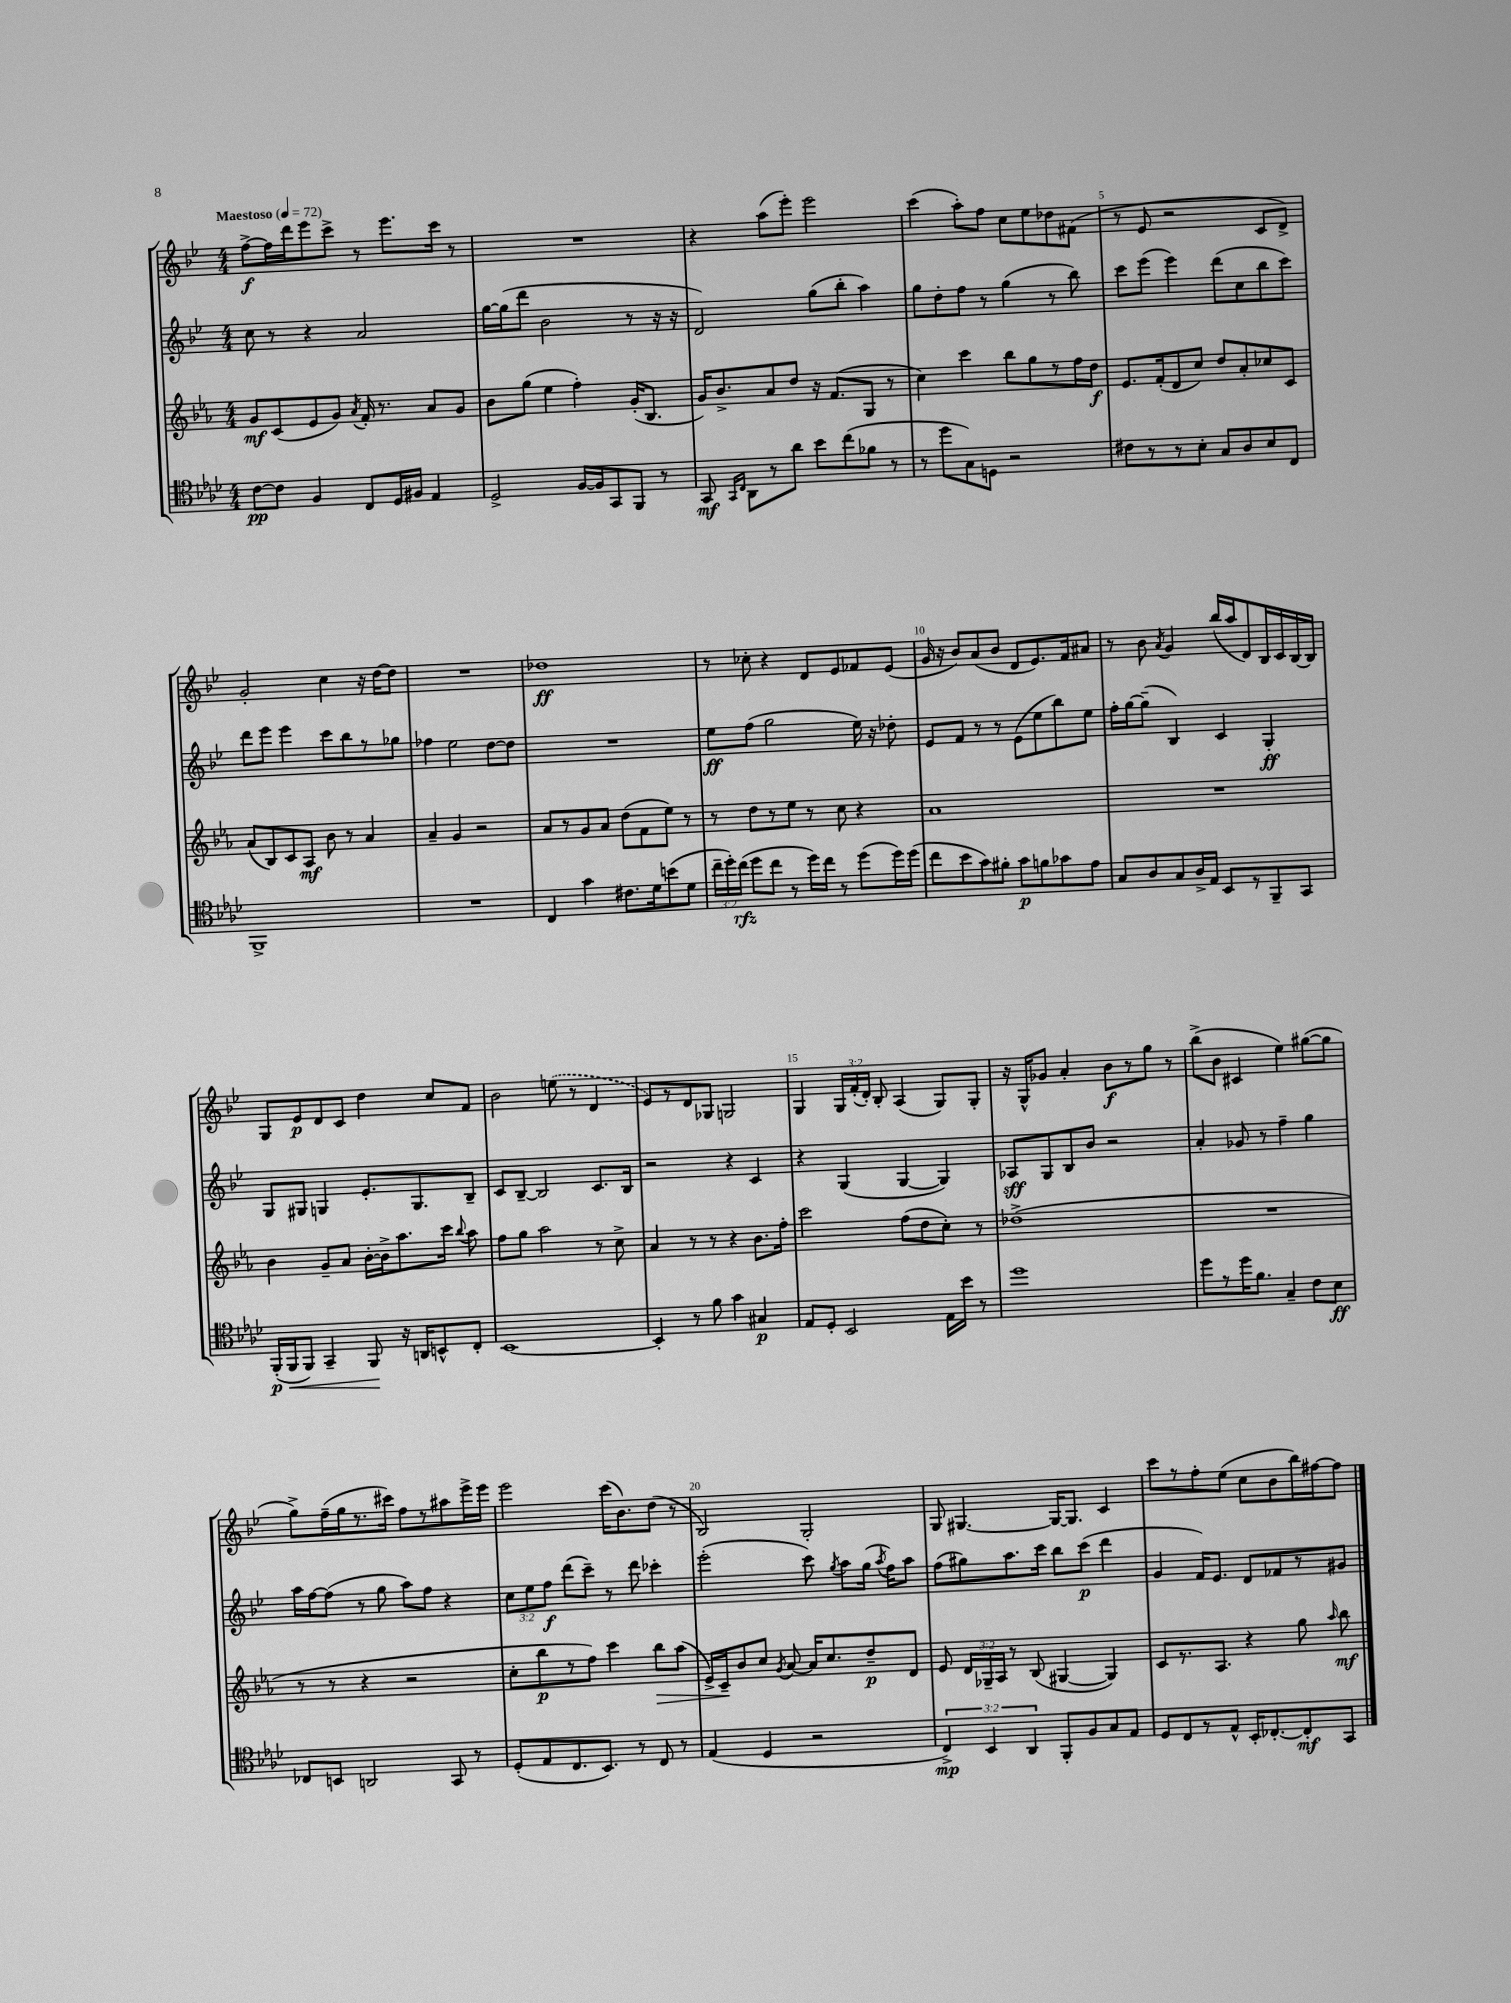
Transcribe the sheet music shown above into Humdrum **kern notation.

**kern	**kern	**kern	**kern
*staff4	*staff3	*staff2	*staff1
*clefC4	*clefG2	*clefG2	*clefG2
*k[b-e-a-d-]	*k[b-e-a-]	*k[b-e-]	*k[b-e-]
*M4/4	*M4/4	*M4/4	*M4/4
*MM72	*MM72	*MM72	*MM72
[8c\L	8g/L	8cc\	[8ff^\L
8c\]J	(8c/	8r	16ff\]L
.	.	.	16ddd\J
4F/	8e-/	4r	8eee-\
.	8g/J)	.	8ccc^\J
.	8qa-/	.	.
8C/L	16f'/	2a/	8r
.	8.r	.	.
16D-/L	.	.	8.eee-\L
16F#/JJ	.	.	.
4E-/	8a-/L	.	.
.	.	.	16ccc\Jk
.	8g/J	.	8r
=	=	=	=
2D-^/	8b-\L	[16gg\LL	1r
.	.	(16gg\]J	.
.	(8gg\J	8ddd\J	.
.	4ee-\	2b-\	.
[16F/LL	4ff'\)	.	.
16F/]J	.	.	.
8GG/	.	.	.
8FF/J	(16g'/LK	8r	.
.	8.B-/J	.	.
8r	.	16r	.
.	.	16r	.
=	=	=	=
8GG/	16g/LK)	2d/)	4r
.	8.b-^/	.	.
16qqGG/LL	.	.	.
16qqC/JJ	.	.	.
8AA-\L	.	.	.
8r	8a-/	.	(8aa\L
8a-\J	8dd/J	.	8eee-'\J)
8b-\L	16r	(8gg\L	2eee-\
.	(8.f/L	.	.
(8cc\	.	8bb-'\J	.
8f-\J	8G/J	4aa\)	.
8r	8r	.	.
=	=	=	=
8r	4cc\)	8gg\L	(4ccc\
8dd-\L	.	8dd'\	.
8G\)	4ccc\	8ff\J	8aa'\L)
8D\J	.	8r	8ff\J
2r	8bb-\L	(4gg\	8cc\L
.	8gg\	.	8ee-\
.	8r	8r	8dd-\
.	16ff\L	8bb-\)	(8f#\J
.	16dd\JJ	.	.
=	=	=	=
8c#\L	8.e-/L	8ccc\L	8r
8r	.	(8eee-\J	8e-/
.	(16f'/k	.	.
8r	8d/	4eee-\)	2r
8B-'\J	8cc/J)	.	.
8G/L	8dd/L	(8ddd\L	.
8A-/	8a-'/	8cc\	.
8B-/	8cc-/	8bb-\	8c/L
8C/J	8c/J	8ccc\J)	8d^/J)
=	=	=	=
1FF^	(8a-/L	8ddd\L	2g'/
.	8B-/)	8eee-\J	.
.	8c/	4eee-\	.
.	8A-/J	.	.
.	8b-\	8ccc\L	4cc\
.	8r	8bb-\	.
.	4a-/	8r	16r
.	.	.	[16dd\LK
.	.	8gg-\J	8dd\]J
=	=	=	=
1r	4a-~/	4ff-\	1r
.	4g/	2ee-\	.
.	2r	.	.
.	.	[8dd\L	.
.	.	8dd\]J	.
=	=	=	=
4C/	8a-/L	1r	1dd-
.	8r	.	.
4g\	8g/	.	.
.	8a-/J	.	.
8.c#\L	(8dd\L	.	.
.	8f\	.	.
16d-\k	.	.	.
(8b\	8ee-\J)	.	.
8d-\J	8r	.	.
=	=	=	=
24cc~\LL	8r	8ee-\L	8r
24dd-'\)	.	.	.
(24cc\JJ	.	.	.
8dd-\L	8dd\L	(8ff\J	8cc-'\
8cc\J	8r	2gg\	4r
8r	8ee-\J	.	.
16dd-\LL)	8r	.	8d/L
16cc\JJ	.	.	.
8r	8cc\	.	8e-/
(8dd-\L	4r	16ee-\)	8f-/
.	.	16r	.
16dd-\L)	.	8dd-'\	(8e-/J
(16dd-\JJ	.	.	.
=	=	=	=
8cc\L	1a-	8e-/L	16g/
.	.	.	16r
8b-\	.	8f/J	8b-/L)
8g\)	.	8r	(8a/
8f#'\J	.	8r	8b-/J
8g\L	.	(8e-\L	8d/L
8f\	.	8ee-\	8.e-/)
8g-\	.	8bb-\)	.
.	.	.	16f/k
8e-\J	.	8ee-\J	8a#/J
=	=	=	=
8G/L	1r	16ff'\LL	8r
.	.	[16gg\J	.
8A-/	.	(8gg~\]J	8b-\
.	.	.	8qa/
8G/	.	4B-/)	4g/
16A-^/L	.	.	.
16E-/JJ	.	.	.
8BB-/L	.	4c/	(16bb-/LL
.	.	.	16aa/J
8r	.	.	8d/)
8FF~/	.	4G'/	16B-/L
.	.	.	16c/
8GG/J	.	.	[16B-/
.	.	.	16B-/]JJ
=	=	=	=
(16FF'/LL	4b-\	8G/L	8G/L
16FF/J	.	.	.
8FF/J)	.	8G#/J	8e-/
4GG~/	8g~/L	4G/	8d/
.	8a-/J	.	8c/J
8FF/	[16b-'\LL	8.e-'/L	4dd\
.	16b-^\]J	.	.
16r	8.aa-\	.	.
16AA/LK	.	8.G/	.
8BB^^/	.	.	8cc/L
.	16ccc\Jk	.	.
.	8qqbb-/	.	.
8C'/J	8aa-\	8B-~/J	8f/J
=	=	=	=
[1BB-	8ff\L	8c/L	2b-\
.	8gg\J	[8B-~/J	.
.	2aa-\	2B-/]	.
.	.	.	(8ee\
.	.	.	8r
.	8r	8.c/L	4d/
.	8cc^\	.	.
.	.	16B-/Jk	.
=	=	=	=
4BB-'/]	4a-/	2r	8e-/L)
.	.	.	8r
8r	8r	.	8d/
8f\	8r	.	8G-/J
4g\	4r	4r	2G/
4G#/	8.b-\L	4c/	.
.	16ff'\Jk	.	.
=	=	=	=
8E-/L	2ccc\	4r	4G/
8D-'/J	.	.	.
2BB-/	.	(4G/	24G/LL
.	.	.	(24f'/
.	.	.	24d'/JJ)
.	.	.	8B-'/
.	(8ff\L	[4G/	(4A/
.	8dd\	.	.
16E-\LL	8cc'\J)	4G/])	8G/L)
16b-\JJ	.	.	.
8r	8r	.	8G'/J
=	=	=	=
1dd-	(1dd-^	8A-/L	16r
.	.	.	16G^^/LK
.	.	8G/	8g-/J
.	.	8B-/	4a'/
.	.	8b-/J	.
.	.	2r	8b-\L
.	.	.	8r
.	.	.	8gg\J
.	.	.	8r
=	=	=	=
8dd-\L	1r	4a'/	(8bb-^\L
8r	.	.	8b-\J
16dd-\K	.	8g-/	4c#/
8.f\J	.	.	.
.	.	8r	.
4G~/	.	4ff~\	4ee-\)
8c\L	.	4gg\	([8gg#\L
8B-\J	.	.	8gg#\]J
=	=	=	=
8C-/L	8r	16aa\LL	8gg^\L)
.	.	[16ff\J	.
8BB/J	8r	(8ff\]J	(16ff~\L
.	.	.	16gg\J
2AA/	4r	8r	8.r
.	.	8gg\	.
.	.	.	16ccc#\Jk)
.	2r	8aa\L)	8ff\L
.	.	8ff\J	8r
8GG/	.	4r	8aa#\
8r	.	.	16eee-^\L
.	.	.	16eee-\JJ
=	=	=	=
(8D-'/L	8cc'\L	12cc\L	2eee-\
.	.	12ee-\	.
8E-/	8bb-\	.	.
.	.	12ff\J	.
8.C/	8r	(8ddd\L	.
.	8ff\J)	8ccc~\J)	.
8.BB-/J)	.	.	.
.	4ccc\	8r	(16ccc\LK
.	.	.	8.b-\)
8r	.	8ddd\	.
8C/	8bb-\L	4ccc-'\	(8dd\J
8r	(8aa-\J	.	8r
=	=	=	=
(4E-/	16e-^/LL)	(2eee-'\	2B-/)
.	16c~/J	.	.
.	8b-/	.	.
4D-/	8cc/J	.	.
.	8qg/	.	.
.	[8a-/	.	.
2r	16a-/]LK	8ccc\)	2G'/
.	8.cc/	.	.
.	.	8qgg/	.
.	.	8aa\L	.
.	8dd~/	(16gg\Jk	.
.	.	8qaa/	.
.	.	16ff\LK)	.
.	8d/J	8aa\J	.
=	=	=	=
6C^/)	8e-/	(8ff\L	8G/
.	24d/LL	8gg#\)	[4.G#/
6BB-/	24G-~/	.	.
.	24A-/JJ	.	.
.	8r	8.aa\	.
6AA-/	.	.	.
.	(8B-/	.	.
.	.	16ccc\Jk	.
8FF'/L	[4G#/	8bb-\L	16G#/_LK
.	.	.	8.G#/]J
8F/	.	(8ccc\J	.
8G/	4G#/])	4ddd\	4c/
8E-/J	.	.	.
=	=	=	=
8D-/L	8c/L	4g/	8ccc\L
8C/	8.r	.	8r
8r	.	16f/LK)	8ff'\
.	8.A-/J	8.e-/J	.
8E-^^/J	.	.	(8ee-\J
16BB-'/LK	4r	8d/L	8cc\L
[8.C-'/	.	.	.
.	.	8f-/	8b-\
8C-'/]	8gg\	8r	16bb-\L)
.	.	.	[16ff#\J
.	16qqaa-/	.	.
8GG/J	8bb-\	8g#/J	8ff#\]J
==	==	==	==
*-	*-	*-	*-
